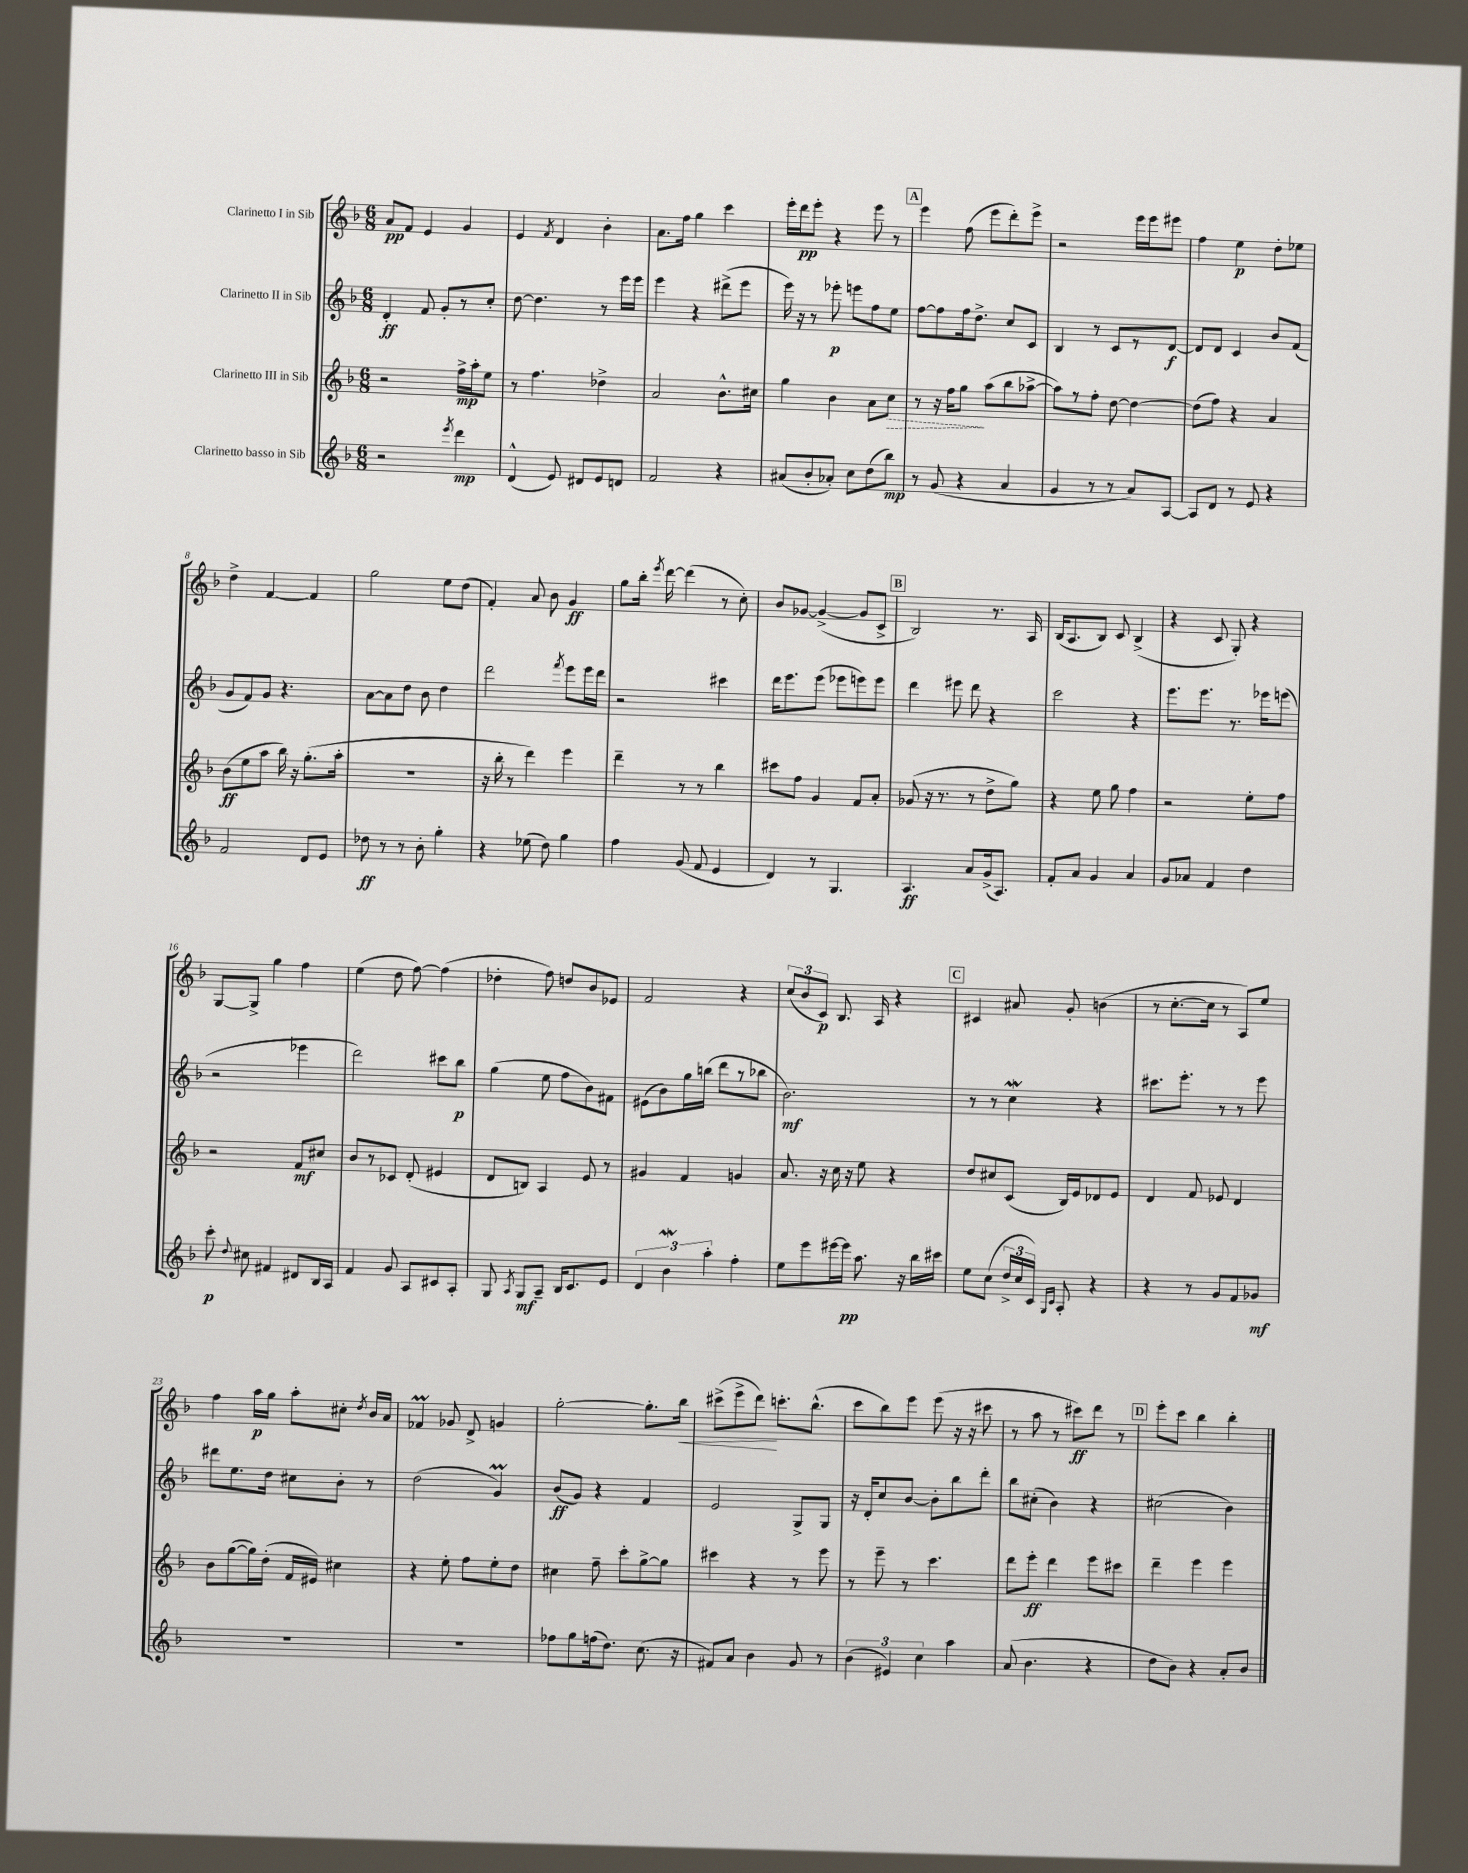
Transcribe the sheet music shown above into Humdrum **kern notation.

**kern	**kern	**kern	**kern
*staff4	*staff3	*staff2	*staff1
*clefG2	*clefG2	*clefG2	*clefG2
*k[b-]	*k[b-]	*k[b-]	*k[b-]
*M6/8	*M6/8	*M6/8	*M6/8
2r	2r	4d'	8a
.	.	.	8f
.	.	8f	4e
.	.	8g'	.
8qeee	.	.	.
4ddd	16ff^	8r	4g
.	16aa'	.	.
.	8ee	8cc'	.
=	=	=	=
(4d^^	8r	[8dd	4e
.	4.ff	4.dd]	.
.	.	.	8qf
8e)	.	.	4d
8d#	.	.	.
8e	4dd-^	8r	4b-'
8d	.	16eee	.
.	.	16eee	.
=	=	=	=
2f	2a	4eee	8.a
.	.	.	16ff
.	.	4r	4gg
4r	8.b-^^	(8ddd#^	4ccc
.	.	8eee	.
.	16cc#	.	.
=	=	=	=
(8a#	4gg	16eee)	16eee'
.	.	16r	16ddd
8b-'	.	8r	8eee'
8a-')	4b-	8eee-'	4r
8cc	.	8eee	.
(8dd	8a	8ff	8eee
8bb-)	8cc	8ee	8r
=	=	=	=
8r	8r	[8ff	4eee
(8g	16r	8ff]	.
.	16ff	.	.
4r	8gg	16ff	(8ff
.	.	8.dd^	.
.	(8aa	.	8eee
4a	8bb-	8cc	8ddd')
.	[8aa-^	8c	8eee^
=	=	=	=
4g	8aa-])	4B-	2r
.	8r	.	.
8r	8ff'	8r	.
8r	[8dd	8c	.
8a)	4dd_	8r	16eee
.	.	.	16eee
[8A	.	[8d	8eee#
=	=	=	=
8A]	(8dd]	8d]	4ff
8d	8ff)	8d	.
8r	4r	4c	4ee
8e	.	.	.
4r	4a	8b-	8dd'
.	.	(8f	8ee-
=	=	=	=
2f	(8b-	8g	4dd^
.	8ee	8f)	.
.	8aa	8g	[4f
.	16bb-)	4.r	.
.	16r	.	.
8d	(8.gg'	.	4f]
8e	.	.	.
.	16aa'	.	.
=	=	=	=
8dd-	2.r	[8a	2gg
8r	.	8a]	.
8r	.	8dd	.
8b-'	.	8b-	.
4gg'	.	4dd	8ee
.	.	.	(8dd
=	=	=	=
4r	16r	2ddd	4f')
.	16bb-'	.	.
.	8r	.	.
(8ee-	4ddd)	.	8a
8dd)	.	.	8b-
.	.	8qfff	.
4gg	4eee	8eee	4g
.	.	16eee	.
.	.	16ddd	.
=	=	=	=
4ff	4ddd~	2r	8gg
.	.	.	16bb-'
.	.	.	8qeee
.	.	.	[16ddd
(8g	8r	.	(4ddd]
8f	8r	.	.
4e	4bb-	4ccc#	8r
.	.	.	8cc')
=	=	=	=
4d)	8ccc#	16ddd	8b-
.	.	8.eee	.
.	8ff	.	[8g-
8r	4g	(8eee	(4g-^_
4.G	.	8eee-	.
.	8f	8eee)	8g-]
.	8a'	8eee	8c^
=	=	=	=
4.A	(8g-	4ddd	2B-)
.	16r	.	.
.	8.r	.	.
.	.	8eee#	.
8a	8r	8ddd	.
(16g^	8dd^	4r	8.r
8.A)	.	.	.
.	8gg)	.	.
.	.	.	16A
=	=	=	=
8f'	4r	2ccc	(16B-
.	.	.	8.A
8a	.	.	.
4g	8ee	.	8B-)
.	8gg	.	8c
4a	4ff	4r	(4B-^
=	=	=	=
8g	2r	8.eee	4r
8a-	.	.	.
.	.	8.eee	.
4f	.	.	8c
.	.	8.r	8G')
4dd	8ee'	.	4r
.	.	16eee-	.
.	8ff	(8eee	.
=	=	=	=
8ccc'	2r	2r	[8G
8qqdd	.	.	.
8cc#	.	.	8G^]
4f#	.	.	4gg
8d#	8f	4eee-	4ff
16B-	8cc#	.	.
16A	.	.	.
=	=	=	=
4f	8b-	2ddd)	(4ee
.	8r	.	.
8g	8c-	.	8dd
8A	(8d'	.	[8ff)
8c#	4e#	8ccc#	(4ff]
8A'	.	8bb-	.
=	=	=	=
8G	8d	(4gg	4dd-'
8qA	.	.	.
8G	8B)	.	.
8A~	4A	8ee	8ff)
16B-	.	8ff	8dd
8.c	.	.	.
.	8e	8b-)	8b-
8e	8r	8f#	8e-
=	=	=	=
6d	4g#	(8e#	2f
.	.	8b-)	.
6b-	.	.	.
.	4f	16gg	.
.	.	(16bb	.
6aa'	.	.	.
.	.	8ddd	.
4ff'	4g	8r	4r
.	.	8bb-	.
=	=	=	=
8ee	8.a	2.b-)	(12cc
.	.	.	12b-
8eee	.	.	.
.	.	.	12c)
.	16r	.	.
[16eee#	16cc	.	8.B-
16eee#]	16r	.	.
8.aa	8ee	.	.
.	.	.	16A
.	4r	.	4r
16r	.	.	.
16bb-	.	.	.
16ccc#	.	.	.
=	=	=	=
8ee	8dd	8r	4c#
(8cc	8cc#	8r	.
24dd^	(8c	4cc	8a#
24cc	.	.	.
24c)	.	.	.
16qqG	.	.	.
16qqc	.	.	.
8A'	16B-)	.	8g'
.	16e	.	.
4r	8d-	4r	(4b
.	8e	.	.
=	=	=	=
4r	4d	8.ccc#	8r
.	.	.	[8.cc'
.	.	8.eee'	.
8r	8f	.	.
.	.	.	16cc]
8g	8e-	8r	8r
8f	4d	8r	8A)
8g-	.	8eee	8ee
=	=	=	=
2.r	8b-	8ddd#	4ff
.	([8gg	8.ee	.
.	16gg])	.	16aa
.	(16dd'	16dd	16gg
.	16f	8cc#	8aa'
.	16e#)	.	.
.	4cc#	8b-'	8cc#'
.	.	.	8qdd
.	.	8r	16b-
.	.	.	16a
=	=	=	=
2.r	4r	(2dd	4f-
.	8ee'	.	8g-
.	8ff	.	8d^
.	8ee'	4g)	4g
.	8dd	.	.
=	=	=	=
8ff-	4cc#	(8b-	[2gg'
8gg	.	8g)	.
(16ff	8ff~	4r	.
8.dd)	.	.	.
.	8ccc'	.	.
(8.cc	[8gg^	4f	8.gg']
.	8gg]	.	.
16r	.	.	16bb-
=	=	=	=
8f#)	4ccc#	2e	(8ccc#^
8a	.	.	8eee^
4b-	4r	.	8ddd)
.	.	.	8.ccc'
8g	8r	8G^	.
.	.	.	(8.bb-^^
8r	8eee	8G	.
=	=	=	=
(6b-	8r	16r	8ccc
.	.	16d'	.
.	8eee~	8cc	8bb-)
6e#)	.	.	.
.	8r	[8b-	8eee
6cc	.	.	.
.	4.ccc	8b-']	(8eee
4aa	.	8bb-	16r
.	.	.	16r
.	.	8ddd'	8ccc#
=	=	=	=
(8a	8ddd	8bb-	8r
4.b-	8eee'	(8cc#'	8aa
.	4ddd	4b-)	8r
.	.	.	8ccc#)
4r	8eee	4r	8ddd
.	8ccc#	.	8r
=	=	=	=
8dd	4ddd~	(2cc#	8eee'
8b-)	.	.	8ccc
4r	4eee	.	4bb-
8a'	4eee	4b-)	4bb-'
8b-	.	.	.
==	==	==	==
*-	*-	*-	*-
